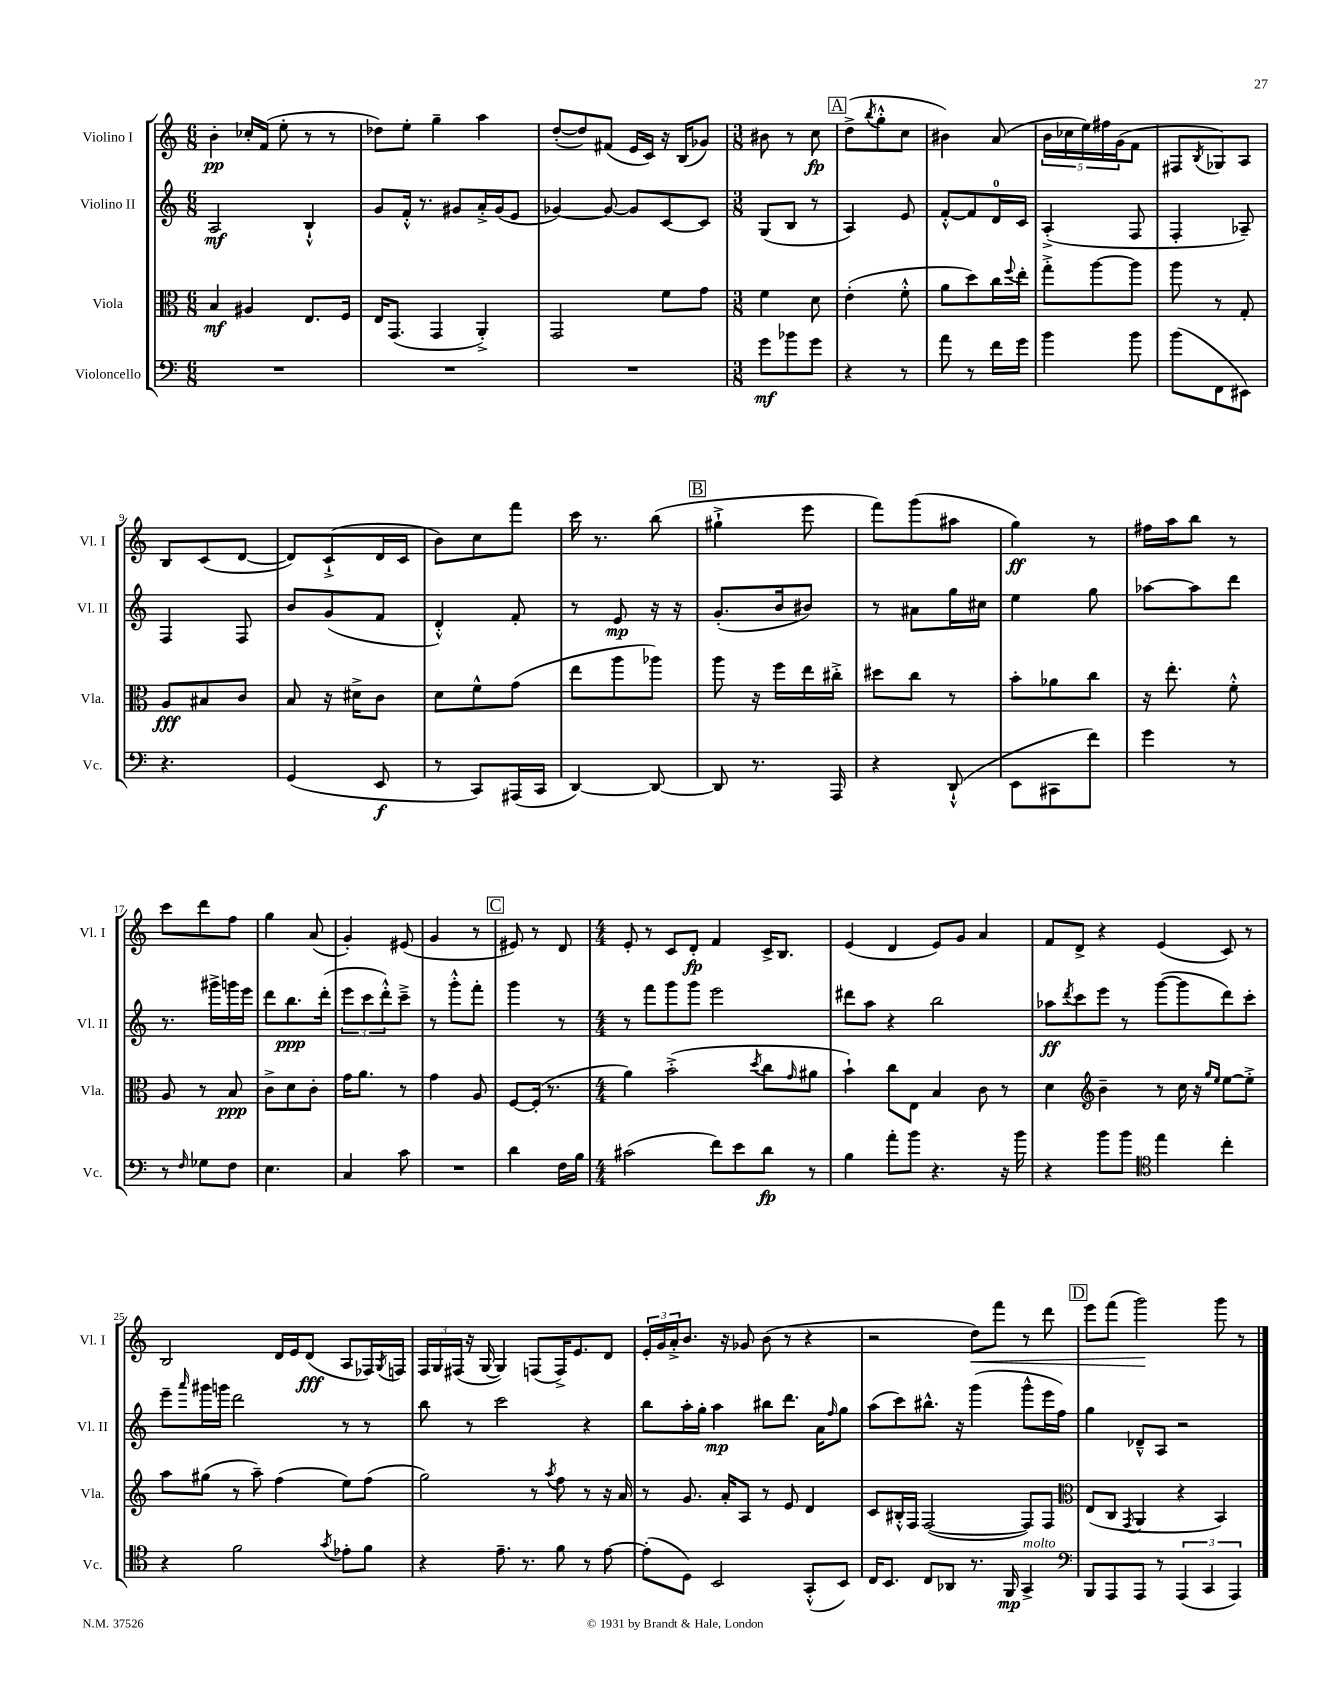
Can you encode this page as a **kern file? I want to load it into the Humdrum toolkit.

**kern	**kern	**kern	**kern
*staff4	*staff3	*staff2	*staff1
*clefF4	*clefC3	*clefG2	*clefG2
*k[]	*k[]	*k[]	*k[]
*M6/8	*M6/8	*M6/8	*M6/8
2.r	4B/	2A/	4b'\
.	4A#/	.	16cc-'/LL
.	.	.	(16f/JJ
.	.	.	8ee'\
.	8.E/L	4B`^^/	8r
.	.	.	8r
.	16F/Jk	.	.
=	=	=	=
2.r	16E/LK	8g/L	8dd-\L)
.	(8.GG/J	.	.
.	.	16f'^^/Jk	8ee'\J
.	.	8.r	.
.	4GG/	.	4gg~\
.	.	8g#/L	.
.	4AA'^/)	16a'^/L	4aa\
.	.	(16g#/J	.
.	.	8e/J	.
=	=	=	=
2.r	2GG/	[4g-/)	([8dd'/L
.	.	.	8dd/])
.	.	8g-/_	(8f#/J
.	.	8g-/]L	16e/LL
.	.	.	16c/JJ)
.	8f\L	[8c/	16r
.	.	.	(16B/LK
.	8g\J	8c/]J	8g-/J)
=	=	=	=
*M3/8	*M3/8	*M3/8	*M3/8
8g\L	4f\	(8G/L	8b#\
8b-\	.	8B/J	8r
8g\J	8d\	8r	8cc\
=	=	=	=
4r	(4e'\	4A/)	(8dd^\L
.	.	.	8qbb/
.	.	.	8gg'^^\
8r	8f'^^\	8e/	8cc\J
=	=	=	=
8a\	8a\L	[8f'^^/L	4b#\)
8r	8dd\)	8f/]	.
16f\LL	16cc\L	16d/L	(8a/
.	8qqff/	.	.
16g\JJ	16ee'\JJ	16c/JJ	.
=	=	=	=
4b\	8gg'^\L	(4A'^/	20b\LL
.	.	.	20cc-\
.	.	.	20ee\)
.	[8aa\	.	.
.	.	.	20ff#\
.	.	.	(20g\J
8b\	8aa\]J	8F/	8f\J
=	=	=	=
(8b\L	8aa\	4F'/	8F#/L
.	.	.	8qB/
8FF\	8r	.	8G-/)
8EE#\J)	8G'/	8A-~/)	8A/J
=	=	=	=
4.r	8A/L	4F/	8B/L
.	8B#/	.	(8c/
.	8c/J	8F/	[8d/J
=	=	=	=
(4GG/	8B/	8b/L	8d/]L)
.	16r	(8g/	(8c`^/
.	16d#^\LK	.	.
8EE/	8c\J	8f/J	16d/L
.	.	.	16c/JJ
=	=	=	=
8r	8d\L	4d'^^/)	8b\L)
8CC/L)	8f^^\	.	8cc\
(16AAA#/L	(8g\J	8f'/	8fff\J
16CC/JJ	.	.	.
=	=	=	=
[4DD/)	8ee\L	8r	16ccc\
.	.	.	8.r
.	8aa\	8e/	.
8DD/_	8aa-\J)	16r	(8bb\
.	.	16r	.
=	=	=	=
8DD/]	8aa\	(8.g'/L	4gg#`^\
8.r	16r	.	.
.	16ff\LL	16b/k	.
.	16ee\	8b#/J)	8eee\
16AAA/	16cc#'^\JJ	.	.
=	=	=	=
4r	8dd#\L	8r	8fff\L)
.	8cc\J	8a#\L	(8ggg\
(8DD`^^/	8r	16gg\L	8aa#\J
.	.	16cc#\JJ	.
=	=	=	=
8EE\L	8b'\L	4ee\	4gg\)
8CC#\	8a-\	.	.
8f\J)	8cc\J	8gg\	8r
=	=	=	=
4g\	16r	[8aa-\L	16ff#\LL
.	8.ee'\	.	16aa\J
.	.	8aa-\]	8bb\J
8r	8f'^^\	8ddd\J	8r
=	=	=	=
8r	8A/	8.r	8ccc\L
16qqF/	.	.	.
8G-\L	8r	.	8ddd\
.	.	16ggg#^\LL	.
8F\J	8B/	16ggg\	8ff\J
.	.	16eee\JJ	.
=	=	=	=
4.E\	8c^\L	8ddd\L	4gg\
.	8d\	8.bb\	.
.	8c'\J	.	(8a/
.	.	(16ddd'\Jk	.
=	=	=	=
4C/	16g\LK	12eee\L	4g'/)
.	8.a\J	.	.
.	.	12ccc\	.
.	.	12ddd'^^\)	.
8c\	8r	8ccc~^\J	(8e#/
=	=	=	=
4.r	4g\	8r	4g/
.	.	8ggg'^^\L	.
.	8A/	8fff'\J	8r
=	=	=	=
4d\	[8F/L	4ggg\	8e#/)
.	(16F'/]Jk	.	8r
.	8.r	.	.
16F\LL	.	8r	8d/
16B\JJ	.	.	.
=	=	=	=
*M4/4	*M4/4	*M4/4	*M4/4
(2c#\	4a\)	8r	8e'/
.	.	8fff\L	8r
.	(2b'^\	8ggg\	8c/L
.	.	8ggg\J	8d'/J
8f\L)	.	2eee\	4f/
8e\	.	.	.
.	8qdd/	.	.
8d\J	8cc\L	.	16c^/LK
.	.	.	8.B/J
.	16qqg/	.	.
8r	8a#\J	.	.
=	=	=	=
4B\	4b`\)	8ddd#\L	(4e/
.	.	8aa\J	.
8a'\L	8cc\L	4r	4d/
8b\J	8E\J	.	.
4.r	4B/	2bb\	8e/L)
.	.	.	8g/J
.	8c\	.	4a/
16r	8r	.	.
16b\	.	.	.
=	=	=	=
4r	4d\	8aa-\L	8f/L
.	.	8qddd/	.
.	.	8ccc\	8d^/J
*	*clefG2	*	*
8b\L	4b~\	8eee\J	4r
8b\J	.	8r	.
*clefC4	*	*	*
4ee\	8r	([8ggg\L	(4e/
.	16cc\	8ggg\]	.
.	16r	.	.
.	16qqgg/LL	.	.
.	16qqee/JJ	.	.
4cc'\	[8ee\L	8ddd\)	8c/)
.	8ee'^\]J	8ccc'\J	8r
=	=	=	=
4r	8aa\L	8eee~\L	2B/
.	.	16qqaaa/	.
.	(8gg#\J	16ggg#\L	.
.	.	16ggg\JJ	.
2f\	8r	2ddd\	.
.	8aa~\)	.	.
.	(4ff\	.	16d/LL
.	.	.	16e/J
.	.	.	(8d/J
8qg/	.	.	.
8e-'\L	8ee\L)	8r	8A/L
8f\J	(8ff\J	8r	16F-/L)
.	.	.	8qG/
.	.	.	16F/JJ
=	=	=	=
4r	2gg\)	8bb\	24F/LL
.	.	.	24G/
.	.	.	(24F#/JJ
.	.	8r	16r
.	.	.	[16G/
8.e~\	.	2ccc\	4G/])
8.r	.	.	.
.	8r	.	(8F/L
.	8qaa/	.	.
8f\	8ff\	.	16F^/K)
.	.	.	8.e/
8r	8r	4r	.
[8e\	16r	.	8d/J
.	16a/	.	.
=	=	=	=
(8e'\]L	8r	8bb\L	24e'/LL
.	.	.	24g/
.	.	.	24a'^/J
8D\J)	8.g/	16aa'\L	8.b/J
.	.	16gg'\JJ	.
2BB/	.	4aa\	.
.	16a'/LK	.	16r
.	8A/J	.	8g-/
.	8r	8bb#\L	(8b\
.	8e/	8.ddd\J	8r
(8GG'^^/L	4d/	.	4r
.	.	16a\LK	.
.	.	16qqff/	.
8BB/J)	.	8gg\J	.
=	=	=	=
16C/LK	8c/L	(8aa\L	2r
8.BB/J	.	.	.
.	16B#'^^/L	8ccc\)	.
.	16F/JJ	.	.
8C/L	([2F/	8.bb#^^\J	.
8AA-/J	.	.	.
.	.	16r	.
8.r	.	(4ggg\	8dd\L)
.	.	.	8fff\J
16FF/	.	.	.
4GG^/	8F/]L)	8ggg^^\L	8r
.	8F/J	16eee\L	8ddd\
.	.	16ff\JJ)	.
=	=	=	=
*clefF4	*clefC3	*	*
8BBB/L	(8E/L	4gg\	8eee\L
8AAA/	8C/J	.	(8fff\J
.	8qGG/	.	.
8AAA/J	4AA/	8d-~^^/L	2ggg\)
8r	.	8A/J	.
(6AAA/	4r	2r	.
6CC/	.	.	.
.	4BB/)	.	8ggg\
6AAA/)	.	.	.
.	.	.	8r
==	==	==	==
*-	*-	*-	*-
